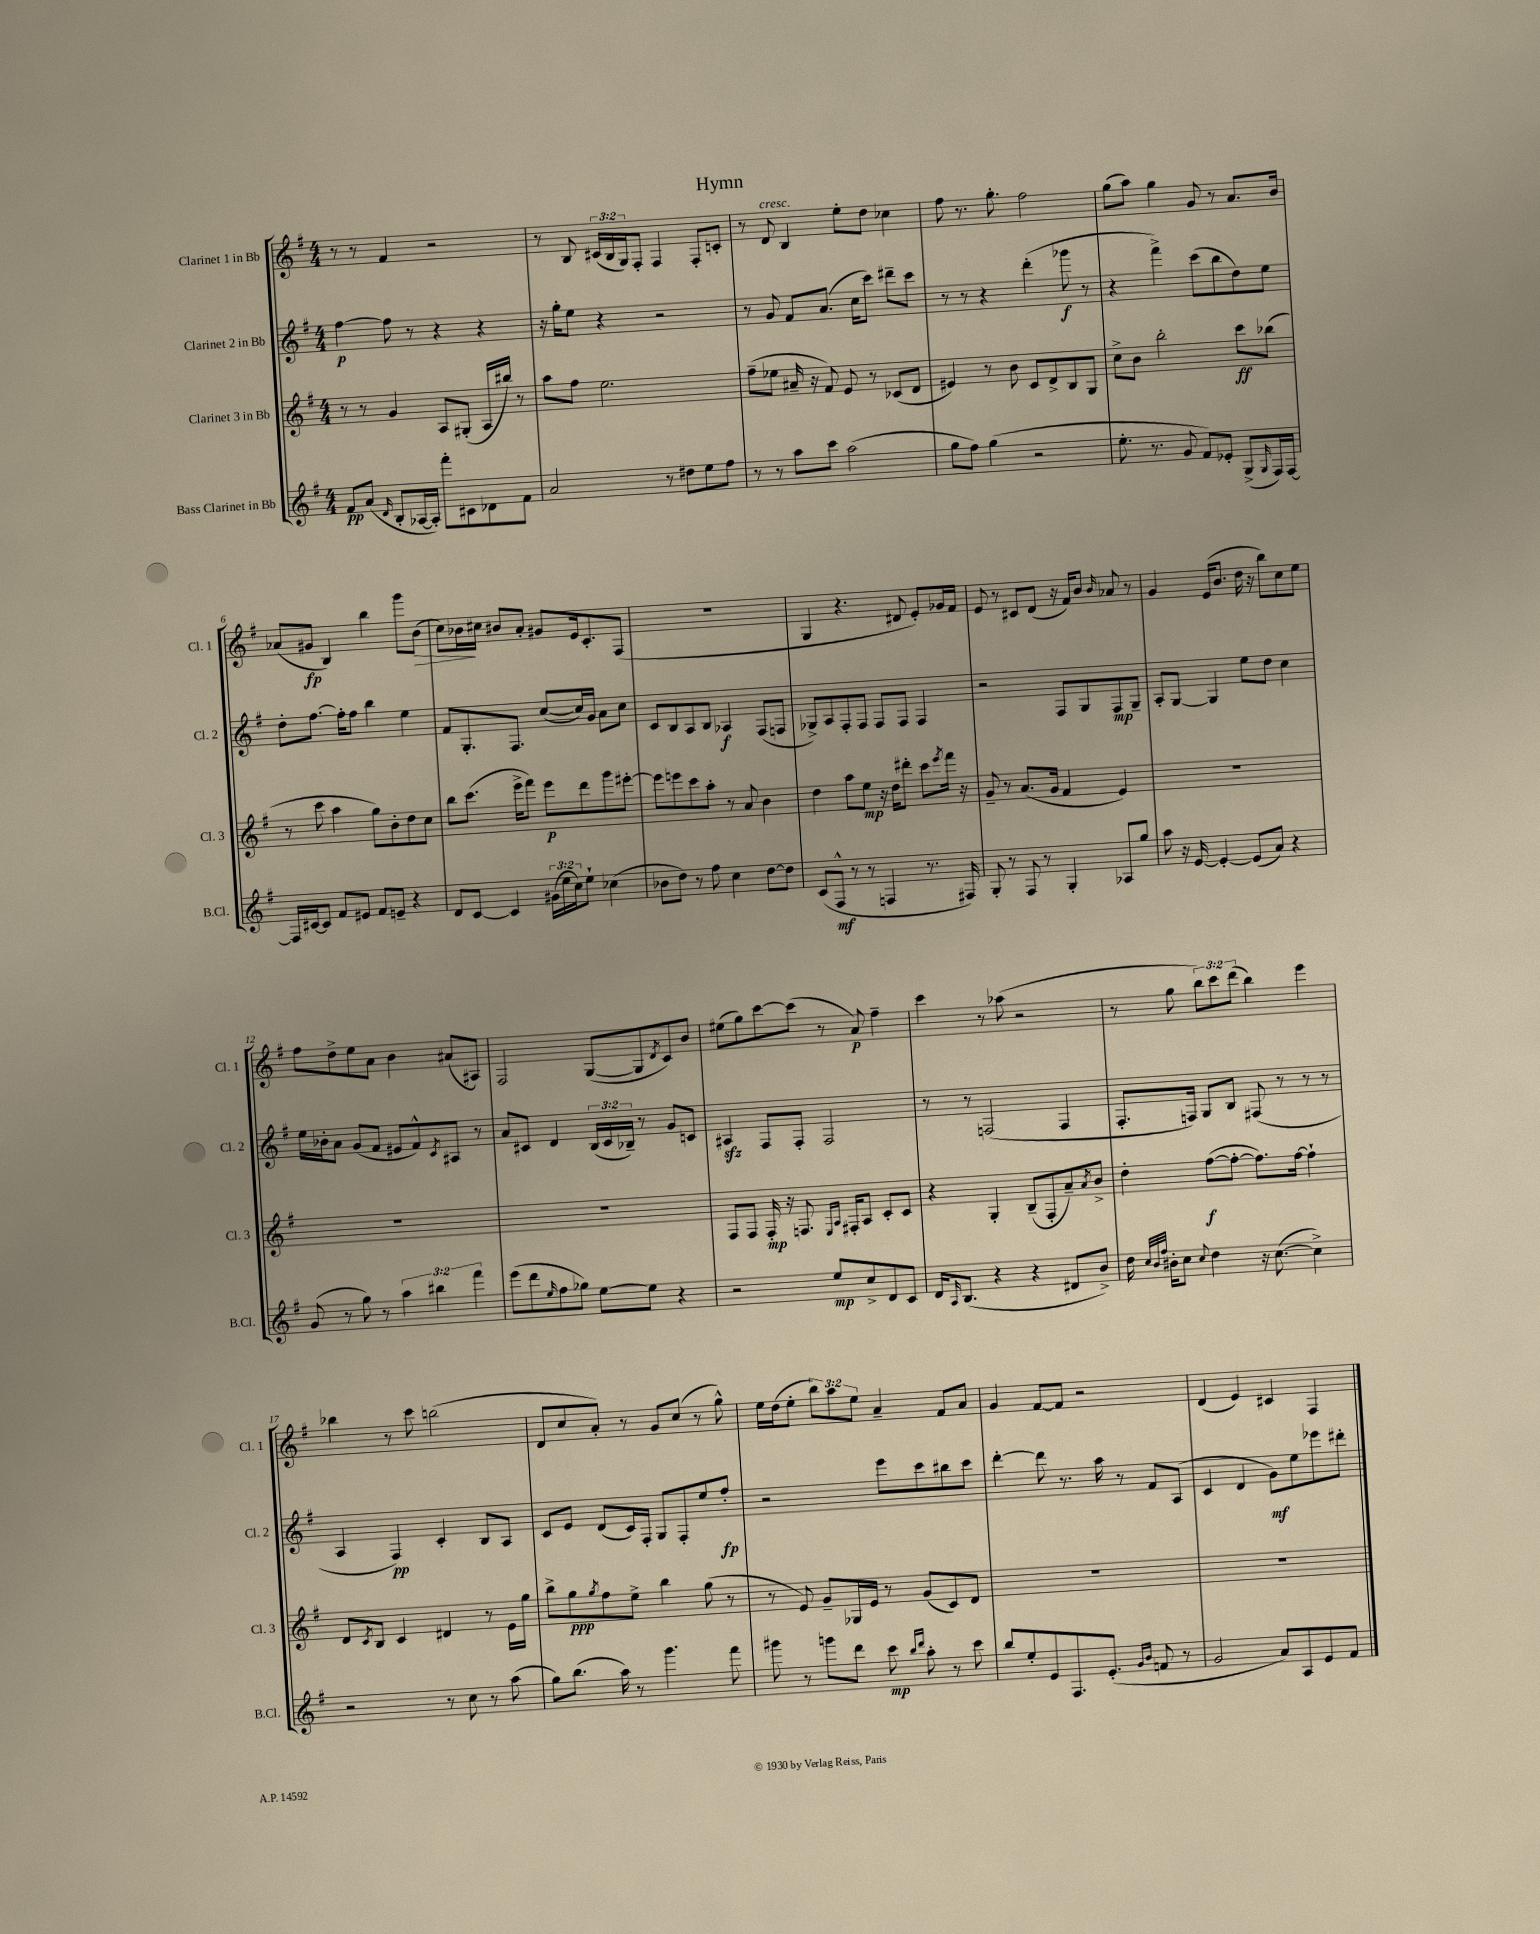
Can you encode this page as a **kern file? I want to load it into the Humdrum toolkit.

**kern	**kern	**kern	**kern
*staff4	*staff3	*staff2	*staff1
*clefG2	*clefG2	*clefG2	*clefG2
*k[f#]	*k[f#]	*k[f#]	*k[f#]
*M4/4	*M4/4	*M4/4	*M4/4
8f#	8r	[4ff#	8r
(8a	8r	.	8r
16qqd	.	.	.
8B'	4g	8ff#]	4f#
[16A-	.	8r	.
16A-'])	.	.	.
8fff#'	8A	4r	2r
8c#	(8G#'	.	.
8d-	16A	4r	.
.	16bb#)	.	.
8f#	8r	.	.
=	=	=	=
2a	8aa	16r	8r
.	.	16gg'	.
.	8ff#	8ee	8B
.	2.ee	4r	(24c#
.	.	.	24B
.	.	.	24G)
.	.	.	8F#'
8r	.	2r	4F#
8dd#	.	.	.
8ee	.	.	8F#'
8ff#	.	.	8c'
=	=	=	=
8r	(8ff#~	8r	8r
8r	8ee-	8g	8d
8aa	16a#~	8f#	4B
.	16r	.	.
8ccc	8f#)	(8.a	.
(2aa	8e	.	8ee'
.	.	16cc	.
.	8r	8ccc)	8dd
.	(8c-	8ddd#~	4cc-
.	8d	8ccc	.
=	=	=	=
8gg	4e#)	8r	8ff#
8ff#)	.	8r	8.r
(4gg	8r	4r	.
.	.	.	8.gg'
.	8b	.	.
2r	8c	(4ddd'	2ff#
.	8d^	.	.
.	8B	8ggg-	.
.	8G	8r	.
=	=	=	=
8.ee'	8cc^	4r	(8gg
.	8b	.	8aa)
8.r	.	.	.
.	2bb'	4fff#^)	4gg
8g	.	.	.
8f#)	.	(8ccc	8g
8e-'	.	8bb	8r
(8G^	8ccc	8dd)	8.a
16qqG	.	.	.
16F#)	(8bb-	8ee	.
[16F#	.	.	16b
=	=	=	=
16F#]	8r	8dd'	(8a-
[16c#	.	.	.
8c#]	8ccc	[8.ff#	8g#
8f#	4aa	.	4B)
.	.	16ff#']	.
8e#	.	8ff#	.
8f#	8gg)	4bb	4bb
8e~	8b'	.	.
4r	8dd	4ee	8ggg
.	8cc	.	(8b
=	=	=	=
8d	8bb	8f#	8cc)
[8c	(8.ccc	8.G'	16b-
.	.	.	16cc#
4c]	.	.	8b#
.	16eee^	8.F#	.
.	8fff#)	.	8a'
(24g#	8eee	([8cc	8g#
24ee	.	.	.
24cc)	.	.	.
8ee`	8ddd	16cc])	16e
.	.	16g	8.c'
(4cc-	8ggg	8a	.
.	[8eee#'	8cc	(8F#
=	=	=	=
8b-	8eee#]	8c	1r
8dd)	8eee	8B	.
8r	8ccc	8A	.
8ff#	8aa'	8B	.
4cc	8r	4A-	.
.	8a	.	.
[8dd	4b	(8F#	.
8dd]	.	8F	.
=	=	=	=
(8c	4dd	8G-^)	4G
8F#^^	.	8A	.
8r	8aa	8F#'	4.r
8r	8ee	8F#	.
4F	16r	8F#	.
.	16dd	.	.
.	8ddd#'	8F#	8d#
8.r	8ccc	4F#	8e')
.	8qeee	.	.
.	16fff#	.	16g-
16F#)	16r	.	16f#
=	=	=	=
8G'	8g~	2r	8e
8r	8r	.	8r
8F#	(8.a	.	8c#
8r	.	.	(8d
.	16g	.	.
4G'	4f#	8F#	16r
.	.	.	16f#)
.	.	8G	8b
.	.	.	16qqb
8A-	4e)	8F#	8a-
8gg	.	8G~	8r
=	=	=	=
8aa	1r	8A'	4g
16r	.	[8G	.
[16e	.	.	.
4e'_	.	4G]	(16e
.	.	.	8.b
(8e]	.	8ee	16dd
.	.	.	16r
8a)	.	8dd	8bb)
4r	.	4cc	8cc
.	.	.	8ee
=	=	=	=
(8g	1r	16ee	8ff#
.	.	16b-'	.
8r	.	8a	8dd^
8gg)	.	(8g	8ee
8r	.	8f#	8a
6aa	.	8e#	4b
.	.	8f#^^)	.
6bb#	.	.	.
.	.	8qc	.
.	.	8A#	(8a#
6fff#	.	.	.
.	.	8r	8A#)
=	=	=	=
(8eee	1r	8a	2F#
8ddd	.	8c#	.
16qqee	.	.	.
8ff#	.	4d	.
8gg-)	.	.	.
[8ee	.	(24B	([8G
.	.	24c#	.
.	.	24B-~)	.
8ee]	.	8r	8G]
.	.	.	8qd
4r	.	8g	8c)
.	.	8c	8b
=	=	=	=
2r	8F#	4A#	(8ee#
.	8F#	.	8gg)
.	16F#'	8F#	[8ccc
.	16r	.	.
.	8.F	8F#'	(8ccc]
8ee	.	2F#	8r
.	16qqE	.	.
.	16qqA	.	.
.	16F#'	.	.
8cc^	8A	.	8a)
8d	8c'	.	4ff#~
8c	8c	.	.
=	=	=	=
16d	4r	8r	4ccc
16qqA	.	.	.
(8.B	.	.	.
.	.	8r	.
4r	4G'	(2F	8r
.	.	.	(8aa-
4r	(8B~	.	2r
.	8F#'	.	.
8d#	8a~)	4F	.
.	8qa	.	.
8b^)	8b^	.	.
=	=	=	=
16dd	4dd'	8.F#'	8r
32qqcc	.	.	.
32qqb	.	.	.
32qqff#	.	.	.
16b#'	.	.	.
8cc	.	.	8gg
.	.	16F)	.
8qqcc	.	.	.
4dd	([8ff#	8G	12bb)
.	.	.	12ccc
.	8ff#'_	8B	.
.	.	.	(12ddd
16r	8.ff#])	(8F#	4bb)
([8.cc	.	.	.
.	.	8r	.
.	[16ff#	.	.
4cc^])	4ff#`]	8r	4eee
.	.	8r	.
=	=	=	=
2r	8d	4A	4bb-
.	8qc	.	.
.	8B	.	.
.	4c	4F#)	8r
.	.	.	8ccc
8r	4d#	4c'	(2bb
8cc	.	.	.
8r	8r	8B	.
(8aa	16e	8A	.
.	16gg	.	.
=	=	=	=
8gg)	8bb^	8c	8d
(8.bb	8gg	8e	8cc
.	8qgg	.	.
.	8ff#	(8d	8a')
16aa)	.	.	.
8r	8ee^	16c)	8r
.	.	16F#'	.
4.ggg	4bb	8G	8g
.	.	8F#'	(8cc
.	(8gg	8ee	8r
8fff#	8r	8ff#'	8gg^^)
=	=	=	=
8ggg#	8r	2r	16ee
.	.	.	(16dd
8r	8e)	.	8ee'
8ggg	8g~	.	12bb)
.	.	.	12aa
8ddd	16G-	.	.
.	.	.	12ee
.	16e	.	.
8ccc	8r	8eee	4a~
16qqbb	.	.	.
16qqddd	.	.	.
8aa'	(8g	8ccc	.
8r	8c)	8bb#	8f#
8ccc	8d	8ccc	8a
=	=	=	=
8bb	1r	[4ddd'	4g
8ee'	.	.	.
8e	.	8ddd]	[8f#
8.F#	.	8.r	8f#]
.	.	.	2r
(8.e'	.	16aa	.
.	.	8r	.
16qqg	.	.	.
16qqb	.	.	.
8f	.	8f#	.
8r	.	(8A	.
=	=	=	=
2g	1r	4c	(4d
.	.	4d	4e)
8a)	.	8g)	4c#
8A	.	8ee	.
8e	.	8eee-	4F#
8f#	.	8ddd#'	.
==	==	==	==
*-	*-	*-	*-
